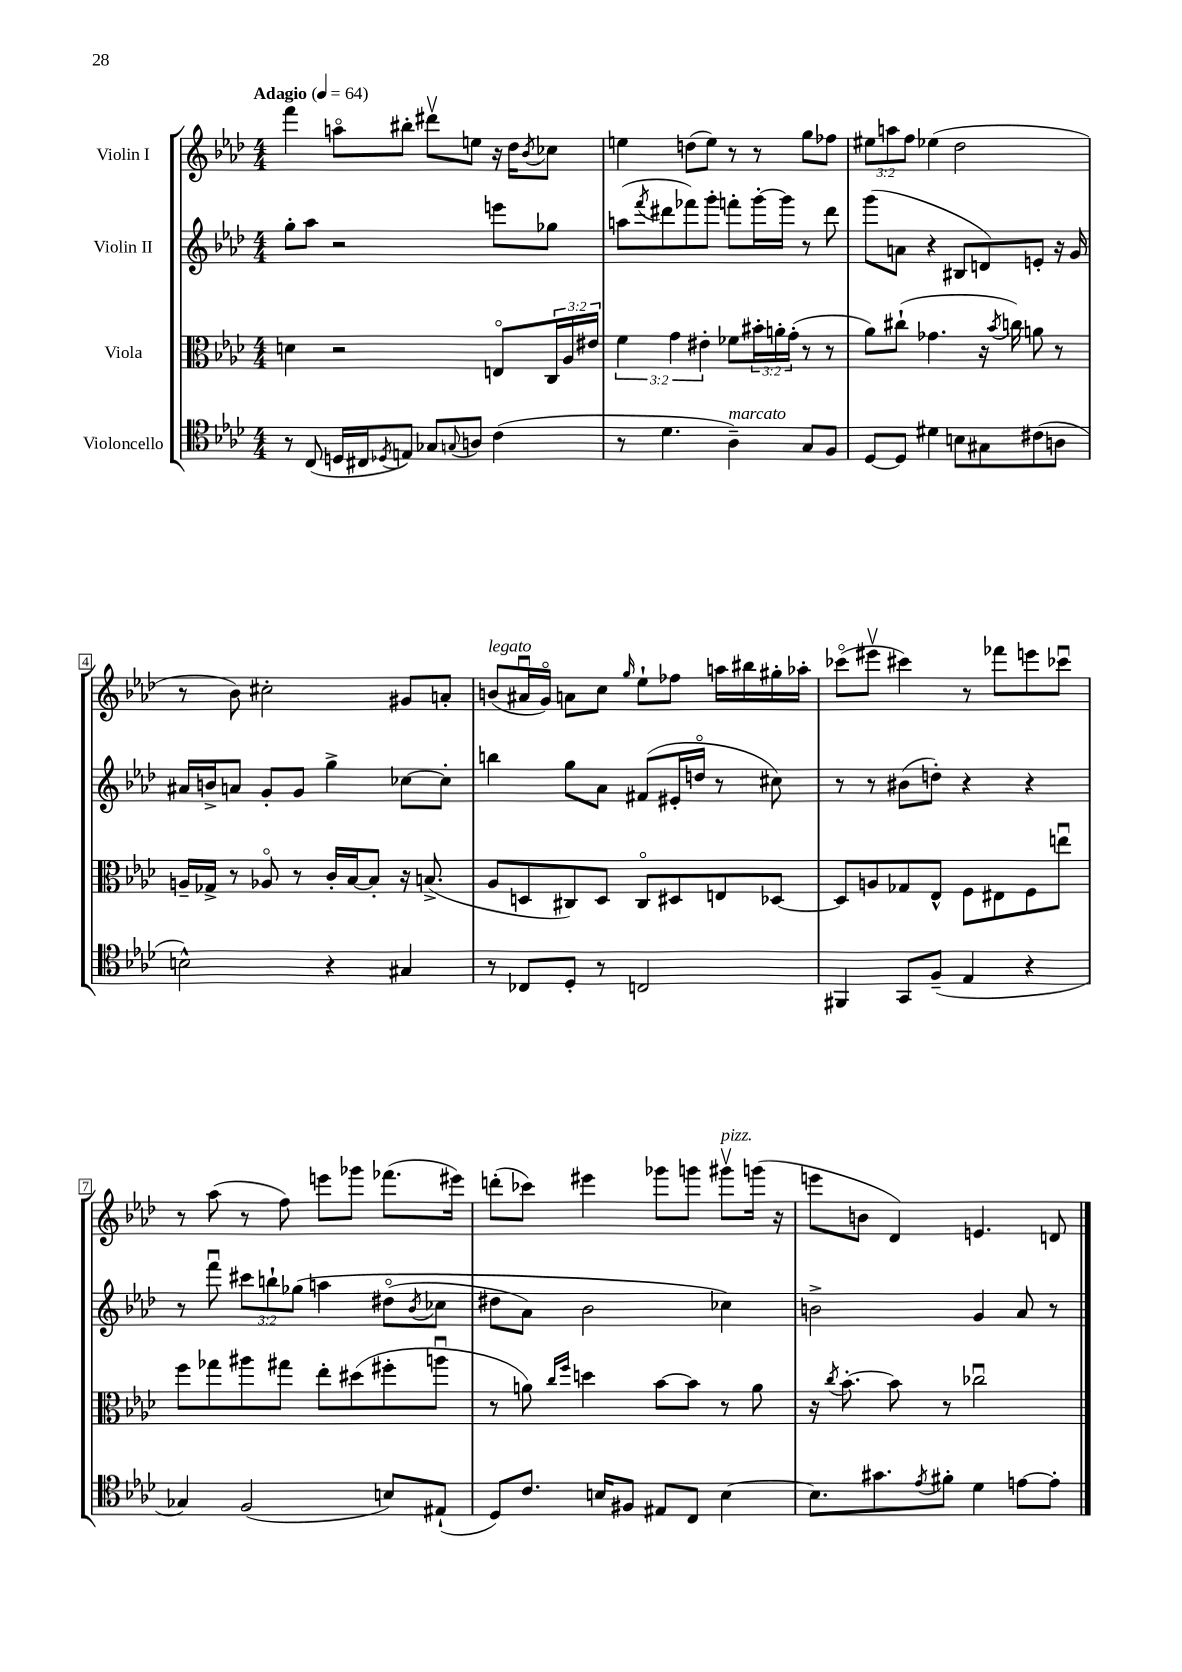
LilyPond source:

<<
\new StaffGroup <<
\new Staff = "s0" \with { instrumentName = "Violin I" } {
    \clef treble \key aes \major \numericTimeSignature \time 4/4 \override Staff.TupletNumber.text = #tuplet-number::calc-fraction-text \tempo "Adagio" 4 = 64
    f'''4 a''8\flageolet bis''8-. dis'''8\upbow e''8 r16 des''16 \acciaccatura { bes'8 } ces''8 |
    e''4 d''8( e''8) r8 r8 g''8 fes''8 |
    \tuplet 3/2 { eis''8 a''8 f''8 } ees''4( des''2 |
    r8 bes'8) cis''2-. gis'8 a'8-. |
    b'8^\markup { \italic "legato" }( ais'16\downbow g'16\flageolet) a'8 c''8 \grace { g''16 } ees''8-! fes''8 a''16 bis''16 gis''16-. aes''16-. |
    ces'''8\flageolet( eis'''8\upbow cis'''4) r8 fes'''8 e'''8 ces'''8\downbow |
    r8 aes''8( r8 f''8) e'''8 ges'''8 fes'''8.( eis'''16) |
    d'''8-.( ces'''8) eis'''4 ges'''8 g'''8 gis'''8\upbow^\markup { \italic "pizz." } g'''16( r16 |
    e'''8 b'8 des'4) e'4. d'8 \bar "|." |
}
\new Staff = "s1" \with { instrumentName = "Violin II" } {
    \clef treble \key aes \major \numericTimeSignature \time 4/4 \override Staff.TupletNumber.text = #tuplet-number::calc-fraction-text
    g''8-. aes''8 r2 e'''8 ges''8 |
    a''8( \acciaccatura { f'''8 } dis'''8 fes'''8) g'''8-. f'''8-. g'''16~-. g'''16 r8 dis'''8 |
    g'''8( a'8 r4 bis8 d'8) e'8-. r16 g'16 |
    ais'16 b'16-> a'8 g'8-. g'8 g''4-> ces''8~ ces''8-. |
    b''4 g''8 aes'8 fis'8( eis'16-. d''16\flageolet r8 cis''8) |
    r8 r8 bis'8( d''8-.) r4 r4 |
    r8 f'''8\downbow \tuplet 3/2 { cis'''8 b''8-! ges''8\( } a''4 dis''8\flageolet( \acciaccatura { bes'8 } ces''8 |
    dis''8 aes'8) bes'2 ces''4\) |
    b'2-> g'4 aes'8 r8 \bar "|." |
}
\new Staff = "s2" \with { instrumentName = "Viola" } {
    \clef alto \key aes \major \numericTimeSignature \time 4/4 \override Staff.TupletNumber.text = #tuplet-number::calc-fraction-text
    d'4 r2 e8\flageolet \tuplet 3/2 { c16 aes16 eis'16 } |
    \tuplet 3/2 { f'4 g'4 eis'4-. } fes'8 \tuplet 3/2 { bis'16-. a'16-. g'16-.( } r8 r8 |
    aes'8) cis''8-!( ges'4. r16 \acciaccatura { bes'8 } c''16) a'8 r8 |
    a16-- ges16-> r8 aes8\flageolet r8 c'16-. bes16~ bes8-. r16 b8.->( |
    aes8 d8 cis8) d8 cis8\flageolet dis8 e8 des8~ |
    des8 a8 ges8 ees8-^ f8 eis8 f8 e''8\downbow |
    f''8 ges''8 ais''8 gis''8 ees''8-. dis''8( fis''8-. a''8\downbow |
    r8 a'8) \grace { c''16 f''16 } d''4 bes'8~ bes'8 r8 a'8 |
    r16 \acciaccatura { c''8 } bes'8.~-. bes'8 r8 ces''2\downbow \bar "|." |
}
\new Staff = "s3" \with { instrumentName = "Violoncello" } {
    \clef tenor \key aes \major \numericTimeSignature \time 4/4
    r8 c8( d16 cis16 \acciaccatura { des8 } e8) ges8 \appoggiatura { g8 } a8 c'4( |
    r8 des'4. aes4--^\markup { \italic "marcato" }) g8 f8 |
    des8~ des8 dis'4 b8 gis8 cis'8( a8 |
    b2-^) r4 gis4 |
    r8 ces8 des8-. r8 c2 |
    fis,4 g,8 f8--( ees4 r4 |
    ges4) f2( b8) eis8-!( |
    des8) c'8. b16 fis8 eis8 c8 b4~ |
    b8. gis'8. \acciaccatura { ees'8 } fis'8-. des'4 e'8~ e'8-. \bar "|." |
}
>>
>>
\layout { \context { \Score \override BarNumber.stencil = #(make-stencil-boxer 0.1 0.3 ly:text-interface::print) } }
